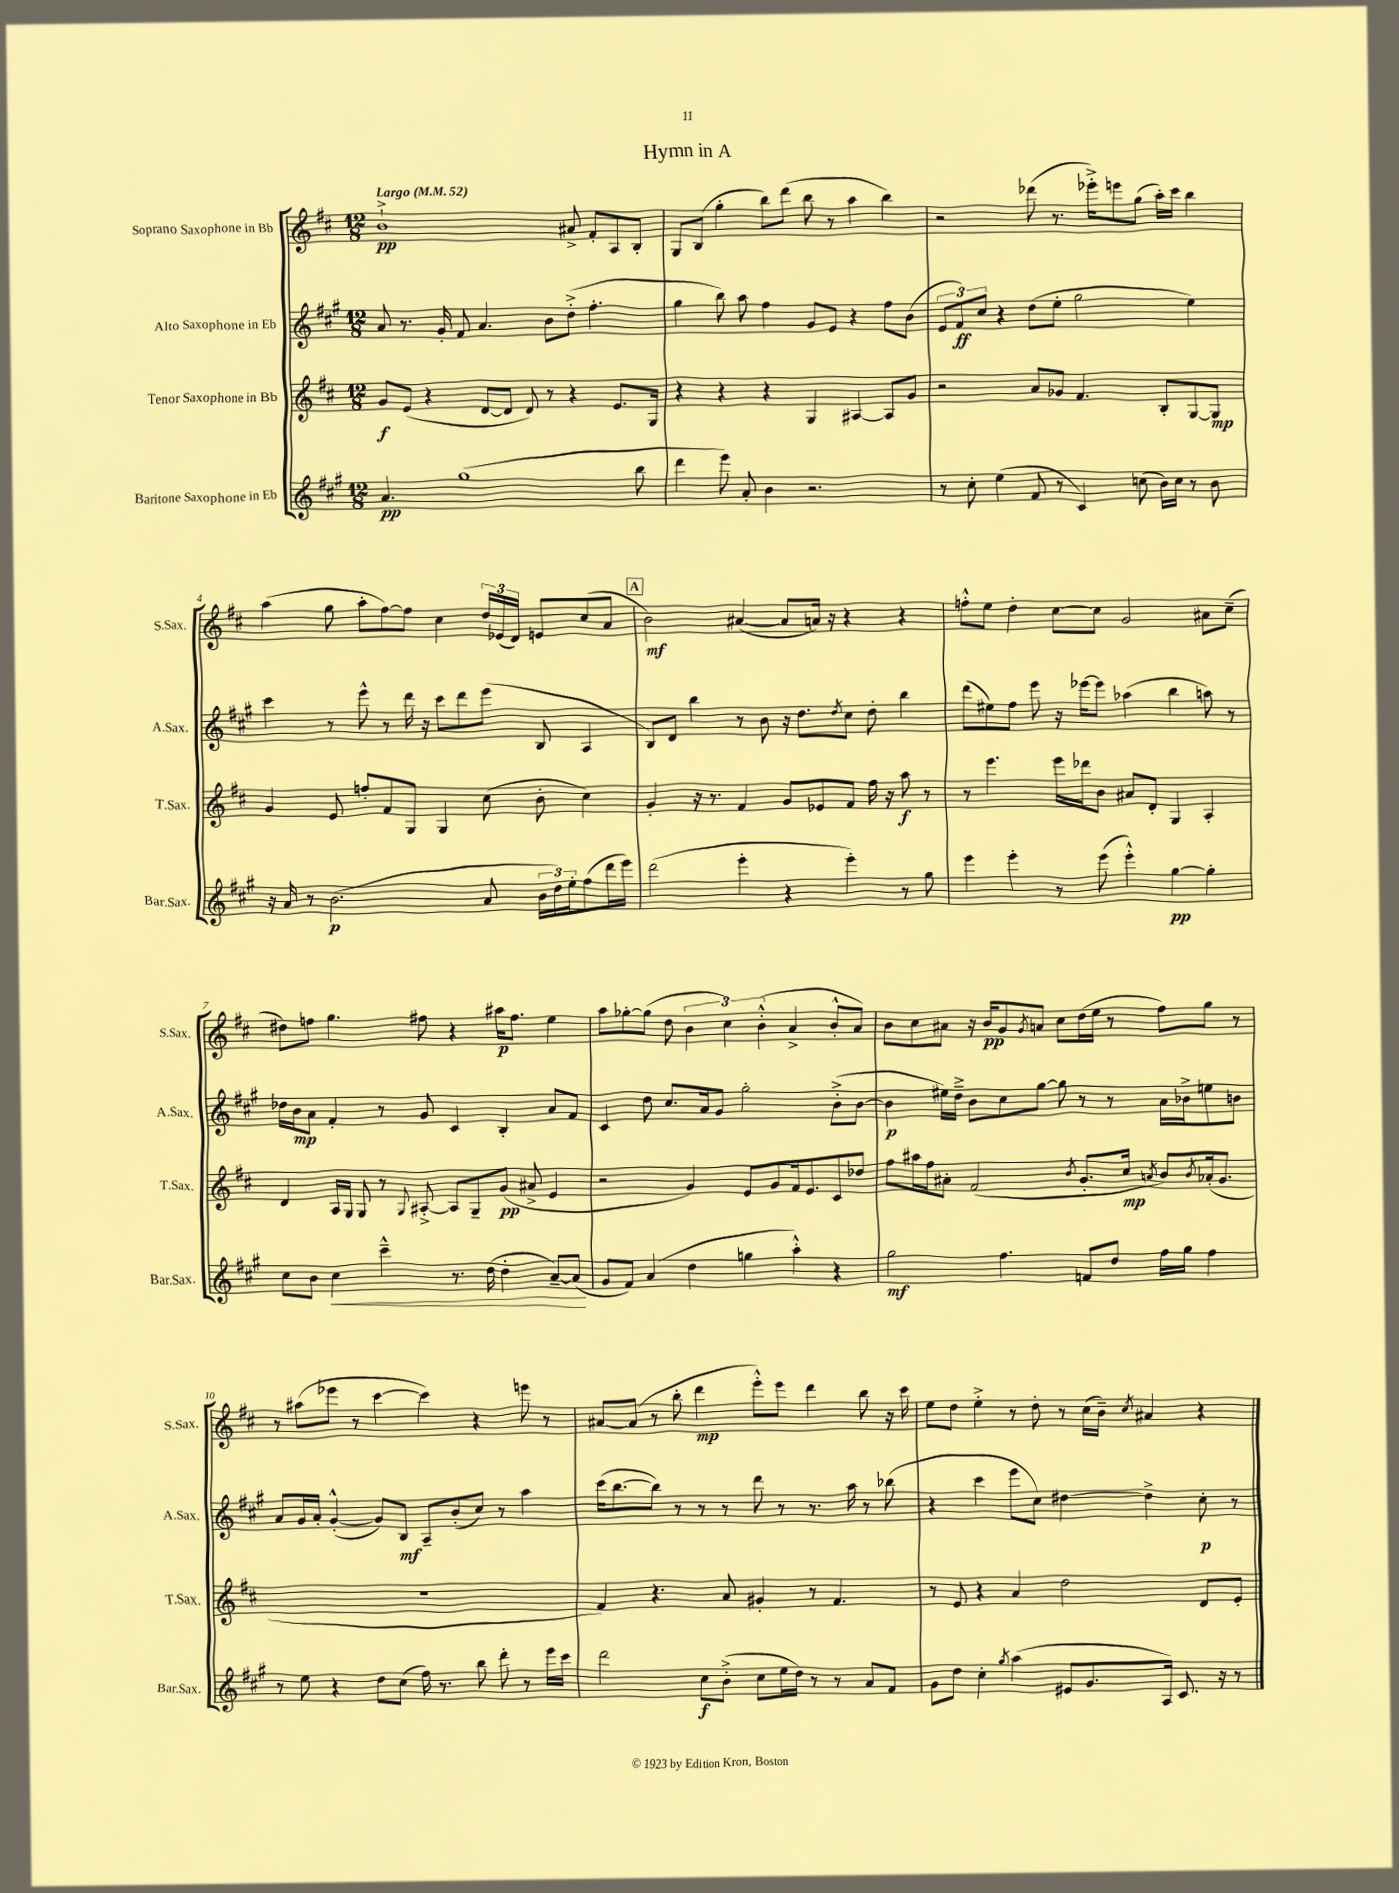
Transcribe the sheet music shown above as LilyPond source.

\header { title = "Hymn in A" }
<<
\new StaffGroup <<
\new Staff = "s0" \with { instrumentName = "Soprano Saxophone in Bb" shortInstrumentName = "S.Sax." } {
    \clef treble \key d \major \numericTimeSignature \time 12/8 \tempo "Largo" 4 = 52
    b'1-!->\pp ais'8-> fis'8-. a8 b8-. |
    g8 b8( g''4-. b''8) d'''8( b''8 r8 a''4 b''4) |
    r2 des'''8( r8. ees'''16-.->) e'''8 g''8( a''16-.) cis'''16 b''4 |
    a''4( g''8 a''8-. fis''8~) fis''8 cis''4 \tuplet 3/2 { d''16 ees'16( d'16) } e'8 cis''8( a'8 |
    \mark \markup { \box "A" } b'2\mf) ais'4~( ais'8 a'16) r16 r4 r4 |
    f''8-.-^ e''8 d''4-. cis''8~ cis''8 g'2 ais'8 cis''8--( |
    dis''8) f''8 g''4. fis''8 r4 ais''16\p fis''8. e''4 |
    a''8 ges''8~-. ges''8( d''8 \tuplet 3/2 { b'4 cis''4) b'4-.-^( } a'4-> b'8-.-^ a'8) |
    b'8 cis''8 ais'8 r16 b'16\pp g'8 \acciaccatura { g'8 } a'8 cis''8 d''16( e''16 r8 fis''8) g''8 r8 |
    r8 ais''8( ees'''8 r8 cis'''4~ cis'''4) r4 e'''8 r8 |
    ais'8~ ais'8( r8 b''8-. d'''4\mp e'''8-.-^) e'''8 d'''4 b''8 r16 cis'''16 |
    e''8 d''8 e''4-.-> r8 d''8-. r8 cis''16( b'16--) \acciaccatura { cis''8 } ais'4 r4 \bar "|." |
}
\new Staff = "s1" \with { instrumentName = "Alto Saxophone in Eb" shortInstrumentName = "A.Sax." } {
    \clef treble \key a \major \numericTimeSignature \time 12/8
    a'8 r8. gis'16-. fis'8 a'4. b'8 d''8-.->( fis''4.-. |
    gis''4 b''8) a''8 fis''4 gis'8 e'8 r4 fis''8 b'8( |
    \tuplet 3/2 { e'8 fis'8\ff) cis''8 } r4 d''8( e''8-. gis''2 e''4) |
    cis'''4 r8 e'''8-^ r8 d'''16 r16 cis'''8 d'''8 e'''8( b8 a4 |
    \mark \markup { \box "A" } b8) d'8 b''4 r8 b'8 r16 d''8. \acciaccatura { d''8 } cis''8 d''8-. b''4 |
    d'''8( eis''8) fis''8 e'''8 r16 ees'''16~ ees'''8 aes''4( b''4 a''8) r8 |
    des''16 b'16\mp a'8 fis'4-. r8 gis'8 cis'4 b4-. a'8 fis'8 |
    cis'4 d''8 cis''8. a'16 gis'8 gis''2-. b'8-.->( b'8~ |
    b'4\p eis''16) d''16---> b'8 cis''8 gis''8~ gis''8 r8 r8 a'16 bes'16-> e''8 b'8 |
    a'8 gis'16 a'16-. gis'4~-.-^( gis'8) b8\mf a8-- b'8-.( cis''8) r8 a''4 |
    cis'''16( b''8.~ b''8) r8 r8 r8 d'''8 r8 r8. a''16 r8 bes''8( |
    r4 cis'''4 e'''8 cis''8) dis''4~ dis''4-> cis''8-.\p r8 \bar "|." |
}
\new Staff = "s2" \with { instrumentName = "Tenor Saxophone in Bb" shortInstrumentName = "T.Sax." } {
    \clef treble \key d \major \numericTimeSignature \time 12/8
    g'8\f e'8( r4 d'8~ d'8 d'8) r8 r4 e'8. g16 |
    r4 r4 r4 g4 ais4~ ais8 g'8 |
    r2 a'8 ges'8 fis'4. b8-. g8~ g8\mp |
    g'4 e'8 f''8-. fis'8 g8 g4 cis''8( b'8-. cis''4) |
    \mark \markup { \box "A" } g'4-. r16 r8. fis'4 g'8 ees'8 fis'8 fis''16 r16 a''8\f r8 |
    r8 e'''4. e'''16 des'''16 b'8 ais'8 d'8-. g4 a4-. |
    d'4 a16 g16 g8 r8 \appoggiatura { g8 } ais8~-.-> ais8 g8-- g'8\pp( ais'8-> e'4 |
    r2 g'4) e'8 g'8 fis'16 e'8. cis'8 des''8 |
    fis''8 ais''16 fis''16 ais'8-. fis'2( \acciaccatura { b'8 } g'8.-. cis''16\mp \acciaccatura { a'8 } b'8) \acciaccatura { b'8 } aes'16-.( g'8. |
    R1. |
    fis'4) r4. a'8 gis'4-. r8 fis'4. |
    r8 e'8 r4 a'4 d''2 d'8 e'8-. \bar "|." |
}
\new Staff = "s3" \with { instrumentName = "Baritone Saxophone in Eb" shortInstrumentName = "Bar.Sax." } {
    \clef treble \key a \major \numericTimeSignature \time 12/8
    a'4.\pp gis''1( b''8 |
    d'''4 e'''8) a'8-. b'4 r2. |
    r8 cis''8-. e''4( fis'8 r8 cis'4) c''8( b'16) c''16 r8 b'8 |
    r16 a'16 r8 b'2.\p( a'8 \tuplet 3/2 { b'16 d''16) e''16-. } fis''8( d'''16 e'''16) |
    \mark \markup { \box "A" } d'''2( e'''4-. r4 e'''4-.) r8 gis''8 |
    e'''4 e'''4-. r8 e'''8( e'''4-.-^) gis''4~\pp gis''4-. |
    cis''8 b'8 cis''4\< cis'''4---^ r8. d''16( d''4-. a'8~--) a'8\!( |
    gis'8 fis'8) a'4( d''4 g''4 a''4-.-^) r4 |
    gis''2\mf fis''4. f'8 d''8 fis''16 gis''16 fis''4 |
    r8 e''8 r4 d''8 cis''8( fis''16) r8. b''8 d'''8-. r8 e'''16 cis'''16 |
    d'''2 cis''8\f b'8-.->( cis''8 e''16 d''16) r8 r8 a'8 fis'8 |
    gis'8 d''8 cis''4-. \acciaccatura { gis''8 } a''4( eis'8 gis'8. a16) cis'8. r16 r8 \bar "|." |
}
>>
>>
